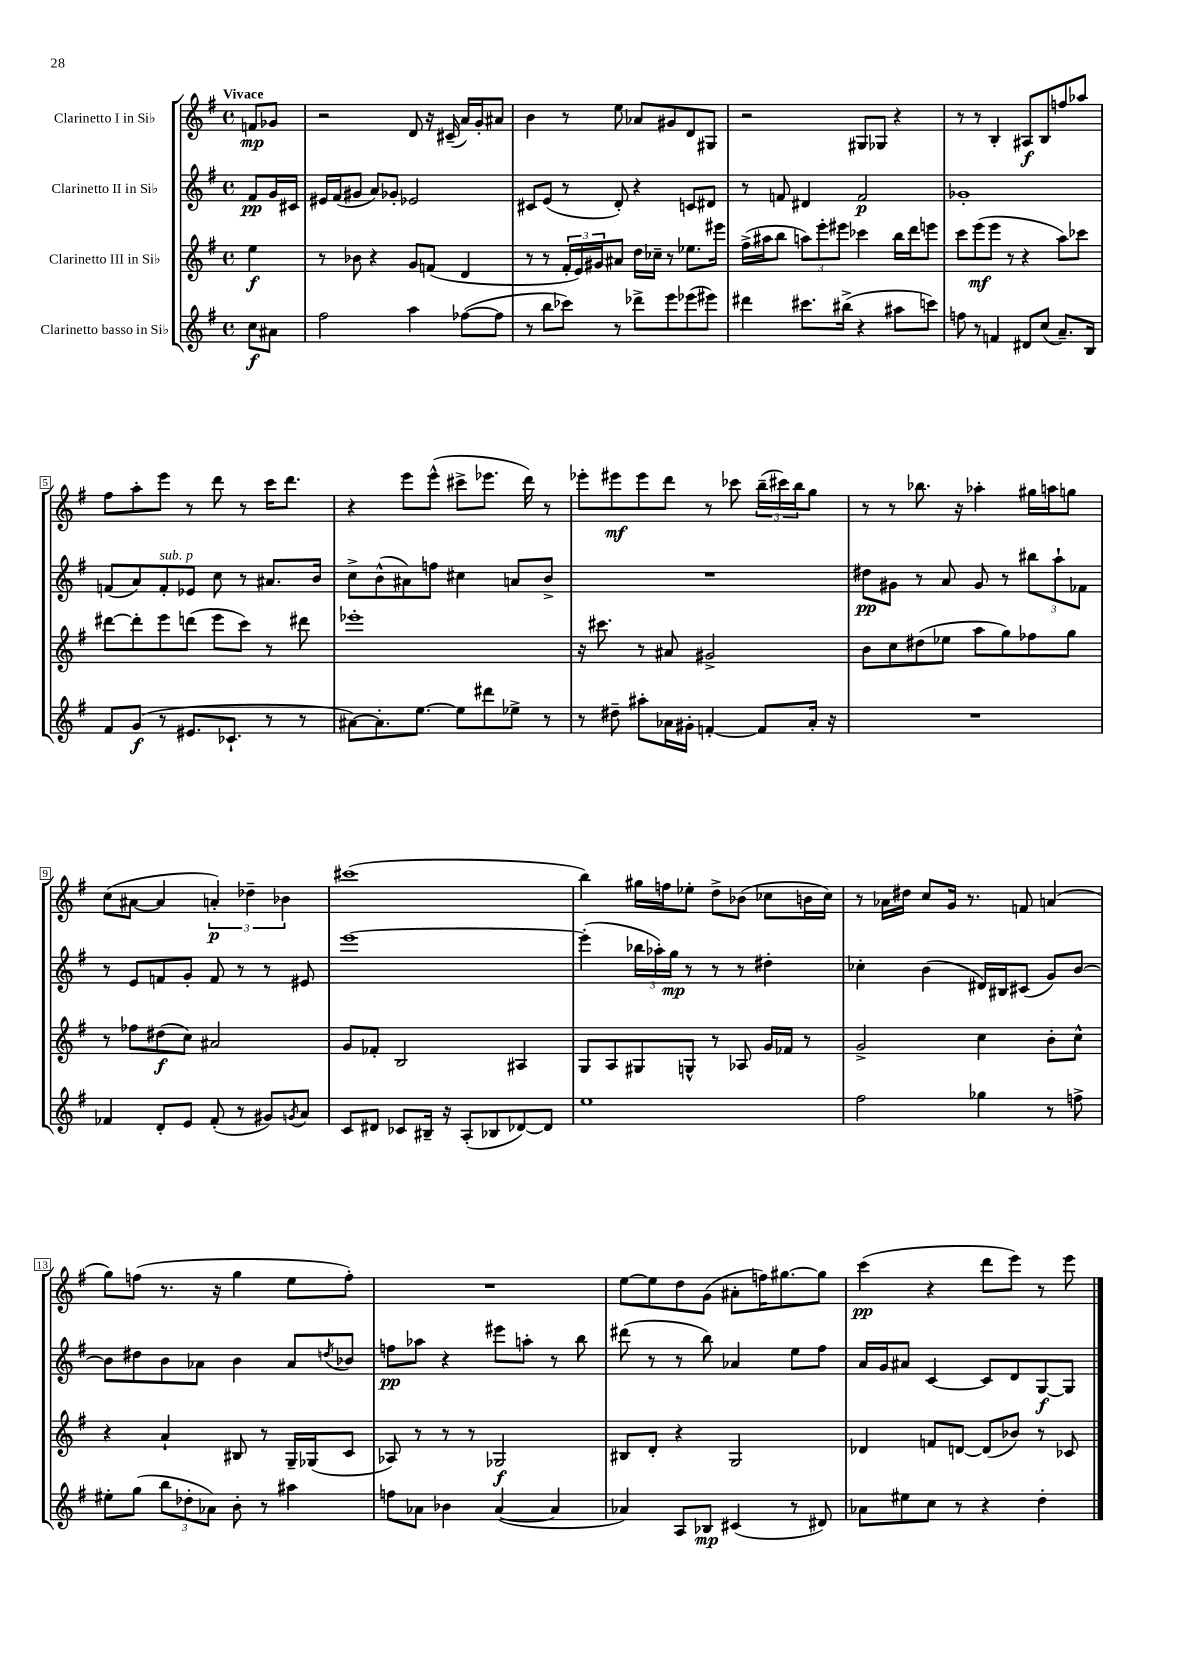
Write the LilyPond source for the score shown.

<<
\new StaffGroup <<
\new Staff = "s0" \with { instrumentName = "Clarinetto I in Sib" } {
    \clef treble \key g \major \defaultTimeSignature \time 4/4 \partial 4 \tempo "Vivace"
    f'8\mp ges'8 |
    r2 d'8 r16 cis'16--( a'16) g'16-. ais'8 |
    b'4 r8 e''8 aes'8 gis'8 d'8 gis8 |
    r2 gis8 ges8 r4 |
    r8 r8 b4-. ais8\f b8 f''8 aes''8 |
    fis''8 a''8-. e'''8 r8 d'''8 r8 c'''16 d'''8. |
    r4 e'''8 e'''8-^( cis'''8-> ees'''8. d'''16) r8 |
    ees'''8-. eis'''8\mf eis'''8 d'''8 r8 ces'''8 \tuplet 3/2 { b''16--( cis'''16) b''16 } g''8 |
    r8 r8 bes''8. r16 aes''4-. gis''16 a''16 g''8 |
    c''8( ais'8~ ais'4 \tuplet 3/2 { a'4-.\p) des''4-- bes'4 } |
    cis'''1( |
    b''4) gis''16 f''16 ees''8-. d''8-> bes'8( ces''8 b'16 ces''16) |
    r8 aes'16 dis''16 c''8 g'16 r8. f'8 a'4( |
    g''8) f''8( r8. r16 g''4 e''8 f''8-.) |
    R1 |
    e''8~ e''8 d''8 g'8( ais'8-. f''16) gis''8.~ gis''8 |
    c'''4\pp( r4 d'''8 e'''8) r8 e'''8 \bar "|." |
}
\new Staff = "s1" \with { instrumentName = "Clarinetto II in Sib" } {
    \clef treble \key g \major \defaultTimeSignature \time 4/4 \partial 4
    fis'8\pp g'16 cis'16 |
    eis'16 fis'16( gis'8 a'8) ges'8-. ees'2 |
    cis'8 e'8( r8 d'8-.) r4 c'8 dis'8 |
    r8 f'8 dis'4 f'2\p |
    ges'1-. |
    f'8( a'8) f'8-.^\markup { \italic "sub. p" } ees'8 c''8 r8 ais'8. b'16 |
    c''8-> b'8-^( ais'8) f''8 cis''4 a'8 b'8-> |
    R1 |
    dis''8\pp gis'8 r8 a'8 gis'8 r8 \tuplet 3/2 { bis''8 a''8-! fes'8 } |
    r8 e'8 f'8 g'8-. f'8 r8 r8 eis'8 |
    e'''1~ |
    e'''4-.( \tuplet 3/2 { bes''16 aes''16-.) g''16\mp } r8 r8 r8 dis''4-. |
    ces''4-. b'4( dis'16) bis16 cis'8( g'8) b'8~ |
    b'8 dis''8 b'8 aes'8 b'4 aes'8 \acciaccatura { d''8 } bes'8 |
    f''8\pp aes''8 r4 eis'''8 a''8-. r8 b''8 |
    dis'''8( r8 r8 b''8) aes'4 e''8 fis''8 |
    a'16 g'16 ais'8 c'4~ c'8 d'8 g8~\f g8 \bar "|." |
}
\new Staff = "s2" \with { instrumentName = "Clarinetto III in Sib" } {
    \clef treble \key g \major \defaultTimeSignature \time 4/4 \partial 4
    e''4\f |
    r8 bes'8 r4 g'8 f'8( d'4 |
    r8 r8 \tuplet 3/2 { fis'16-. e'16) gis'16 } ais'8 d''16 ces''16-- r8 ees''8. eis'''16 |
    fis''16->( ais''16 b''8 \tuplet 3/2 { a''8) e'''8-. eis'''8 } ces'''4 b''16 d'''16 e'''8 |
    c'''8 e'''8\mf( e'''8 r8 r4 a''8) ces'''8 |
    dis'''8~ dis'''8-. e'''8 d'''8( e'''8 c'''8) r8 dis'''8 |
    ees'''1-. |
    r16 cis'''8. r8 ais'8 gis'2-> |
    b'8 c''8 dis''8( ees''8 a''8 g''8) fes''8 g''8 |
    r8 fes''8 dis''8\f( c''8) ais'2 |
    g'8 fes'8-. b2 ais4 |
    g8 a8 gis8 g8-^ r8 aes8 g'16 fes'16 r8 |
    g'2-> c''4 b'8-. c''8-^ |
    r4 a'4-! bis8 r8 g16-- ges16( c'8 |
    aes8) r8 r8 r8 ges2\f |
    bis8 d'8-. r4 g2 |
    des'4 f'8 d'8~ d'8( bes'8) r8 ces'8 \bar "|." |
}
\new Staff = "s3" \with { instrumentName = "Clarinetto basso in Sib" } {
    \clef treble \key g \major \defaultTimeSignature \time 4/4 \partial 4
    c''8\f ais'8 |
    fis''2 a''4 fes''8~( fes''8 |
    r8 b''8 ces'''8) r8 des'''8-> e'''8 ees'''8( eis'''8) |
    dis'''4 cis'''8. bis''16->( r4 ais''8 c'''8) |
    f''8 r8 f'4 dis'8 c''8( a'8.--) b16 |
    fis'8 g'8\f( r8 eis'8. ces'8.-! r8 r8 |
    ais'8~) ais'8.-. e''8.~ e''8 dis'''8 ees''8-> r8 |
    r8 dis''8-- ais''8-. aes'16 gis'16-. f'4~-. f'8 aes'16-. r16 |
    R1 |
    fes'4 d'8-. e'8 fes'8-.( r8 gis'8) \acciaccatura { g'8 } a'8 |
    c'8 dis'8 ces'8 bis16-- r16 a8-.( bes8 des'8~) des'8 |
    e''1 |
    fis''2 ges''4 r8 f''8-> |
    eis''8-. g''8( \tuplet 3/2 { b''8 des''8-. aes'8) } b'8-. r8 ais''4 |
    f''8 aes'8 bes'4 aes'4~( aes'4 |
    aes'4) a8 bes8\mp cis'4( r8 dis'8) |
    aes'8 eis''8 c''8 r8 r4 d''4-. \bar "|." |
}
>>
>>
\layout { \context { \Score \override BarNumber.stencil = #(make-stencil-boxer 0.1 0.3 ly:text-interface::print) } }
